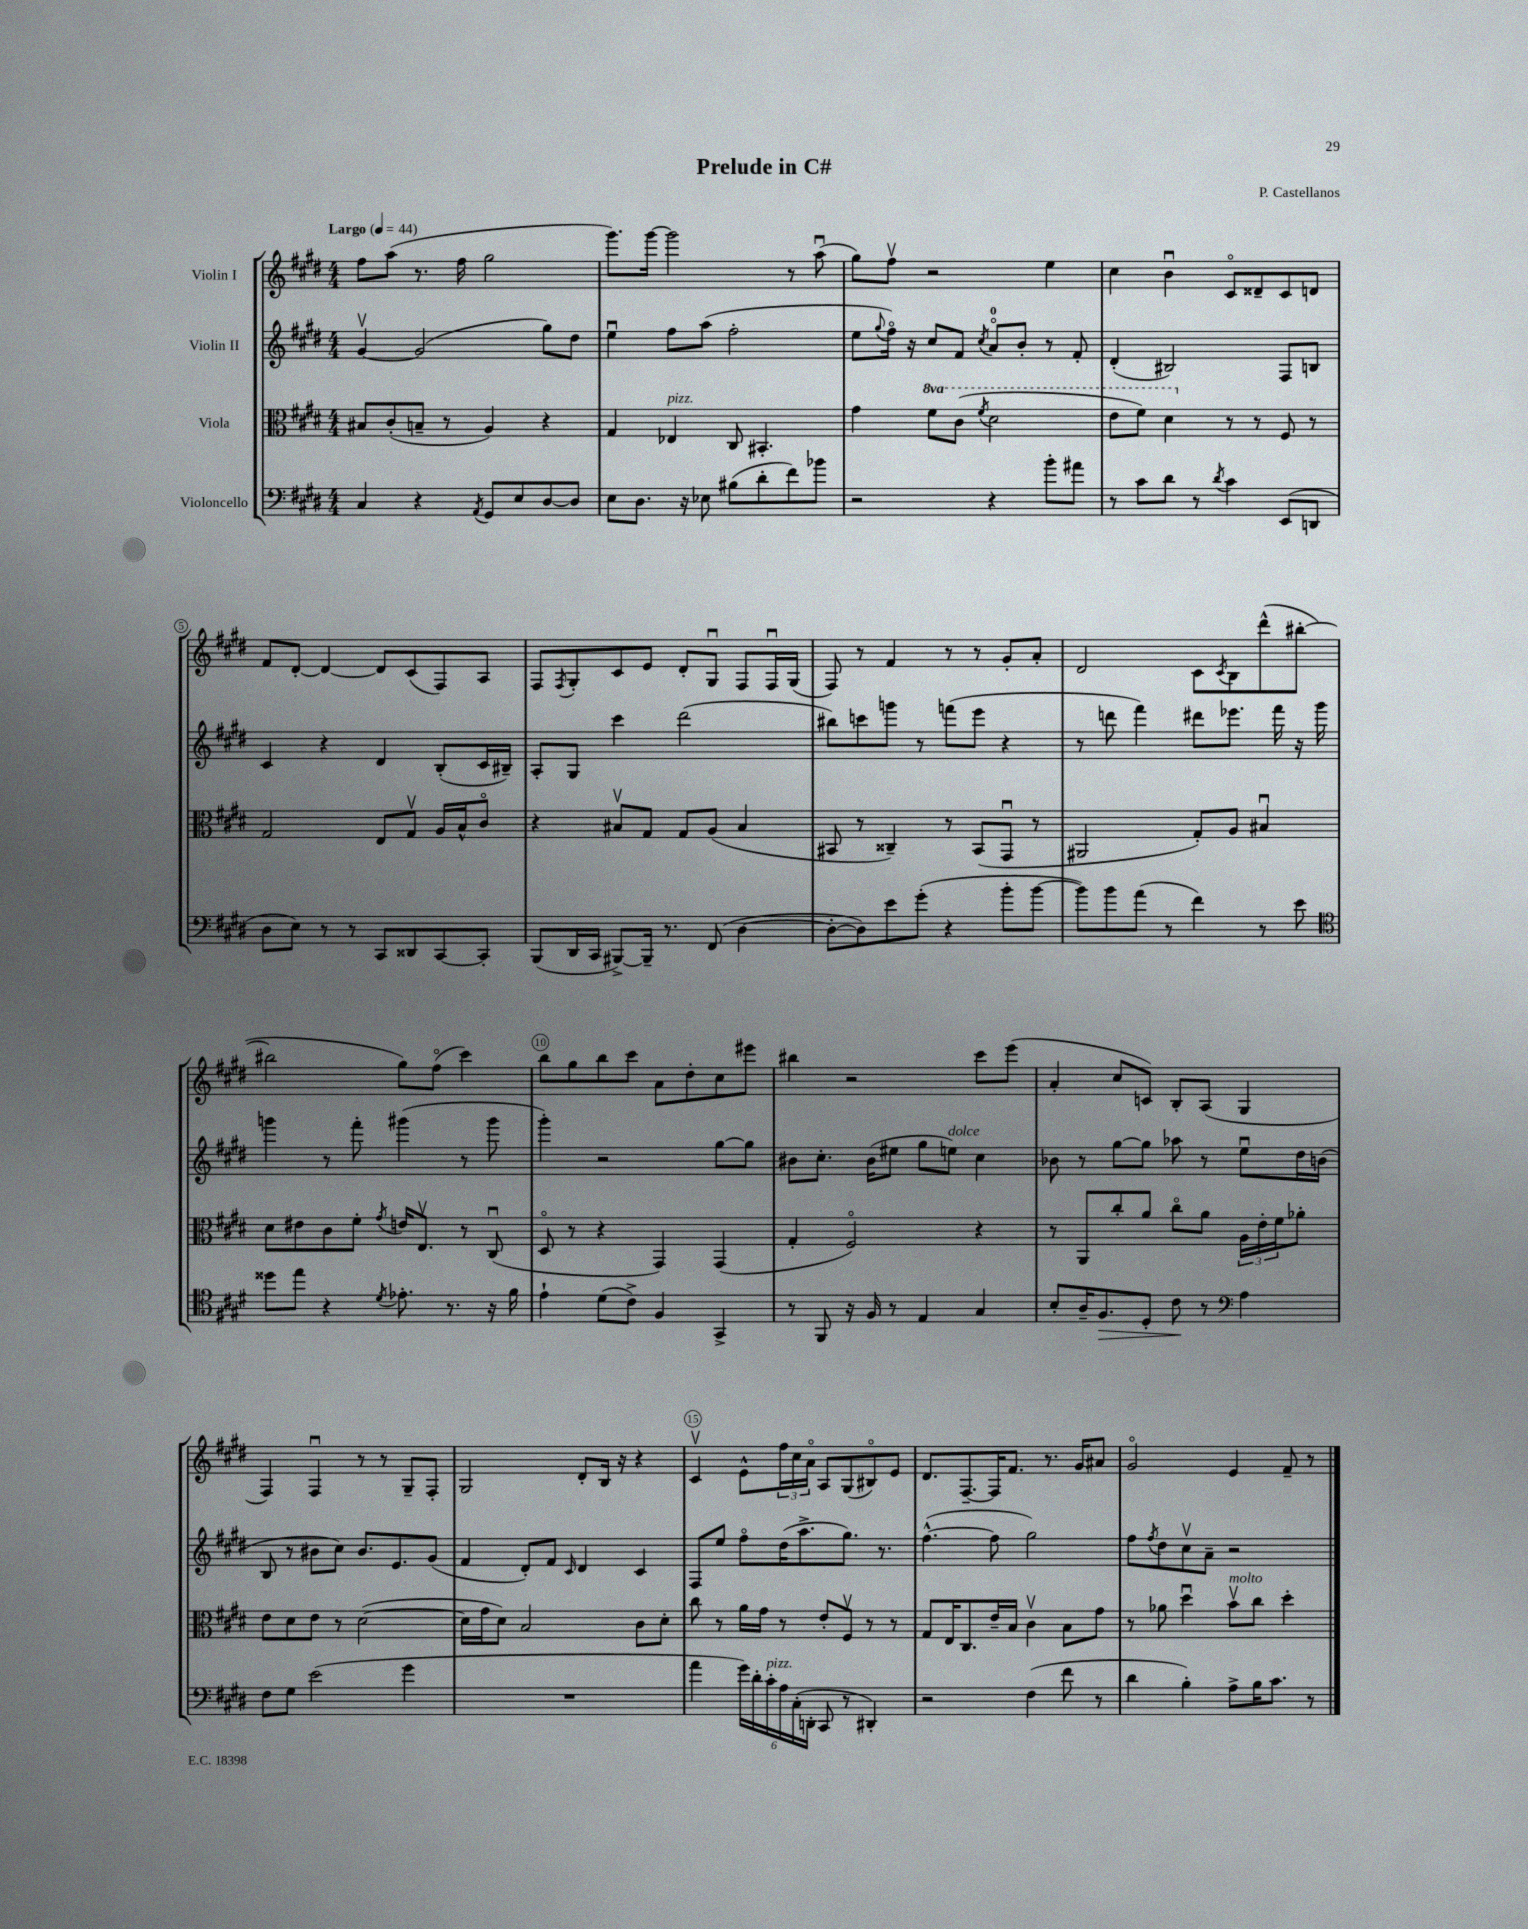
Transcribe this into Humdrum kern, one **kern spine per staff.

**kern	**kern	**kern	**kern
*staff4	*staff3	*staff2	*staff1
*clefF4	*clefC3	*clefG2	*clefG2
*k[f#c#g#d#]	*k[f#c#g#d#]	*k[f#c#g#d#]	*k[f#c#g#d#]
*M4/4	*M4/4	*M4/4	*M4/4
*MM44	*MM44	*MM44	*MM44
4C#	8B#	[4g#v	8ff#
.	(8c#'	.	(8aa
4r	8B~	(2g#]	8.r
.	8r	.	.
.	.	.	16ff#
8qAA	.	.	.
8GG#	4A)	.	2gg#
8E	.	.	.
[8D#	4r	8gg#)	.
8D#]	.	8dd#	.
=	=	=	=
8E	4G#	4eeu	8.ggg#)
8.D#	.	.	.
.	.	.	[16ggg#
.	4E-	8ff#	2ggg#]
16r	.	.	.
8E-	.	(8aa	.
(8B#	8C#	2ff#'	.
8d#'	4.BB#'	.	.
8f#)	.	.	8r
8b-	.	.	(8aau
=	=	=	=
2r	4g#	8ee	8gg#)
.	.	8qqgg#	.
.	.	16ff#o)	8ff#v
.	.	16r	.
.	8ff#	8cc#	2r
.	(8cc#	8f#	.
.	8qff#	8qcc#	.
4r	2dd#	8ao	.
.	.	8b'	.
8b'	.	8r	4ee
8a#	.	8f#'	.
=	=	=	=
8r	8ee	(4d#'	4cc#
8c#	8ff#)	.	.
8d#	4dd#	2B#)	4bu
8r	.	.	.
8qd#	.	.	.
4c#	8r	.	8c#o
.	8r	.	8d##~
(8EE	8F#	8F#	8c#
8DD	8r	8B	8d
=	=	=	=
8D#	2G#	4c#	8f#
8E)	.	.	[8d#'
8r	.	4r	4d#_
8r	.	.	.
8CC#	8E	4d#	8d#]
8DD##	8G#v	.	(8c#
[8CC#	16A	(8B'	8F#)
.	16B^^	.	.
8CC#']	8c#o	16c#	8A
.	.	16B#~)	.
=	=	=	=
(8BBB	4r	8A'	8F#
.	.	.	8qF#
16DD#	.	8G#	8G#'
16CC#	.	.	.
[8BBB#^)	8B#v	4ccc#	8c#
16BBB#~]	8G#	.	8e
8.r	.	.	.
.	8G#	(2ddd#	8d#'
(8FF#	(8A	.	8G#u
[4D#	4B#	.	8F#
.	.	.	16F#u
.	.	.	(16G#
=	=	=	=
8D#'_	8BB#	8bb#)	8F#)
8D#])	8r	8ccc	8r
8e	4C##~)	8ggg	4f#
(8g#'	.	8r	.
4r	8r	(8fff	8r
.	(8BB#	8eee	8r
8b'	8GG#u	4r	8g#'
[8b	8r	.	8a'
=	=	=	=
8b])	2AA#	8r	2d#
8b	.	8ddd	.
(8a	.	4fff#)	.
8r	.	.	.
4f#)	8G#')	8ddd#	8c#
.	.	.	8qc#
.	8A	8.eee-	8B
8r	4B#u	.	(8ddd#^^
.	.	16fff#	.
8e	.	16r	[8bb#'
.	.	16ggg#	.
=	=	=	=
*clefC4	*	*	*
8dd##	8d#	4ggg	2bb#]
8ee	8e#	.	.
4r	8c#	8r	.
.	8f#'	8fff#'	.
8qd#	8qg#	.	.
8.e-'	16e	(4ggg#	8gg#)
.	8.Ev	.	.
.	.	.	(8ff#o
8.r	.	.	.
.	8r	8r	4ccc#)
16r	(8C#u	8ggg#	.
16f#	.	.	.
=	=	=	=
4e`	8D#o	4ggg#')	8bb
.	8r	.	8gg#
(8d#	4r	2r	8bb
8c#^)	.	.	8ccc#
4F#	4GG#)	.	8a
.	.	.	8dd#'
4GG#^	(4GG#	[8gg#	8cc#
.	.	8gg#]	8eee#
=	=	=	=
8r	4G#'	8b#	4bb#
8FF#	.	8.cc#'	.
16r	2F#o)	.	2r
16F#	.	(16b#	.
8r	.	8ee#	.
4E	.	8gg#	.
.	.	8ee)	.
4G#	4r	4cc#	8ccc#
.	.	.	(8eee
=	=	=	=
8B'	8r	8b-	4a'
16A~	8AA	8r	.
8.F#	.	.	.
.	8cc#'	[8gg#	8cc#
8D#'	8a	8gg#]	8c)
8c#	8cc#o	8aa-	8B'
8r	8a	8r	(8A
*clefF4	*	*	*
4A	24A	8eeu	4G#
.	24e'	.	.
.	24f#	.	.
.	8a-'	16dd#	.
.	.	(16b	.
=	=	=	=
8F#	8e	8B	4F#)
8G#	8d#	8r	.
(2e	8e	8b#	4F#u
.	8r	8cc#)	.
.	([2d#	8.b#	8r
.	.	.	8r
.	.	8.e	.
4g#	.	.	8G#~
.	.	(8g#	8F#'
=	=	=	=
1r	16d#]	4f#	2G#
.	16g#	.	.
.	8d#)	.	.
.	2B	8d#')	.
.	.	8f#	.
.	.	16qqc#	.
.	.	4d#	8d#'
.	.	.	16B
.	.	.	16r
.	8c#	4c#	4r
.	8d#'	.	.
=	=	=	=
4a	8cc#	8F#	4c#v
.	8r	8ee	.
24g#)	16a	8ff#o	8e^^
24d#'	.	.	.
.	16g#	.	.
24c#'	.	.	.
24A	8r	(16dd#	24ff#
(24C#'	.	.	24cc#
.	.	8.aa^	.
24DD'	.	.	24ao
8CC#	8e'	.	8A
8r	8F#v	8.gg#)	(8G#
4DD#')	8r	.	8B#o)
.	.	8.r	.
.	8r	.	8e
=	=	=	=
2r	8G#	([4.ff#^^	8.d#
.	16E	.	.
.	8.C#	.	[8.F#~
.	16e~	8ff#]	16F#]
.	16B	.	8.f#
(4F#	4c#v	2gg#)	.
.	.	.	8.r
8f#	8B	.	.
.	.	.	16g#
8r	8g#	.	8a#
=	=	=	=
4d#	8r	8ff#	2g#o
.	.	8qff#	.
.	8a-	8dd#	.
4B')	4dd#u	8cc#v	.
.	.	8a~	.
8A^	8bv	2r	4e
16B	8cc#	.	.
8.c#	.	.	.
.	4dd#'	.	8f#~
8r	.	.	8r
==	==	==	==
*-	*-	*-	*-
